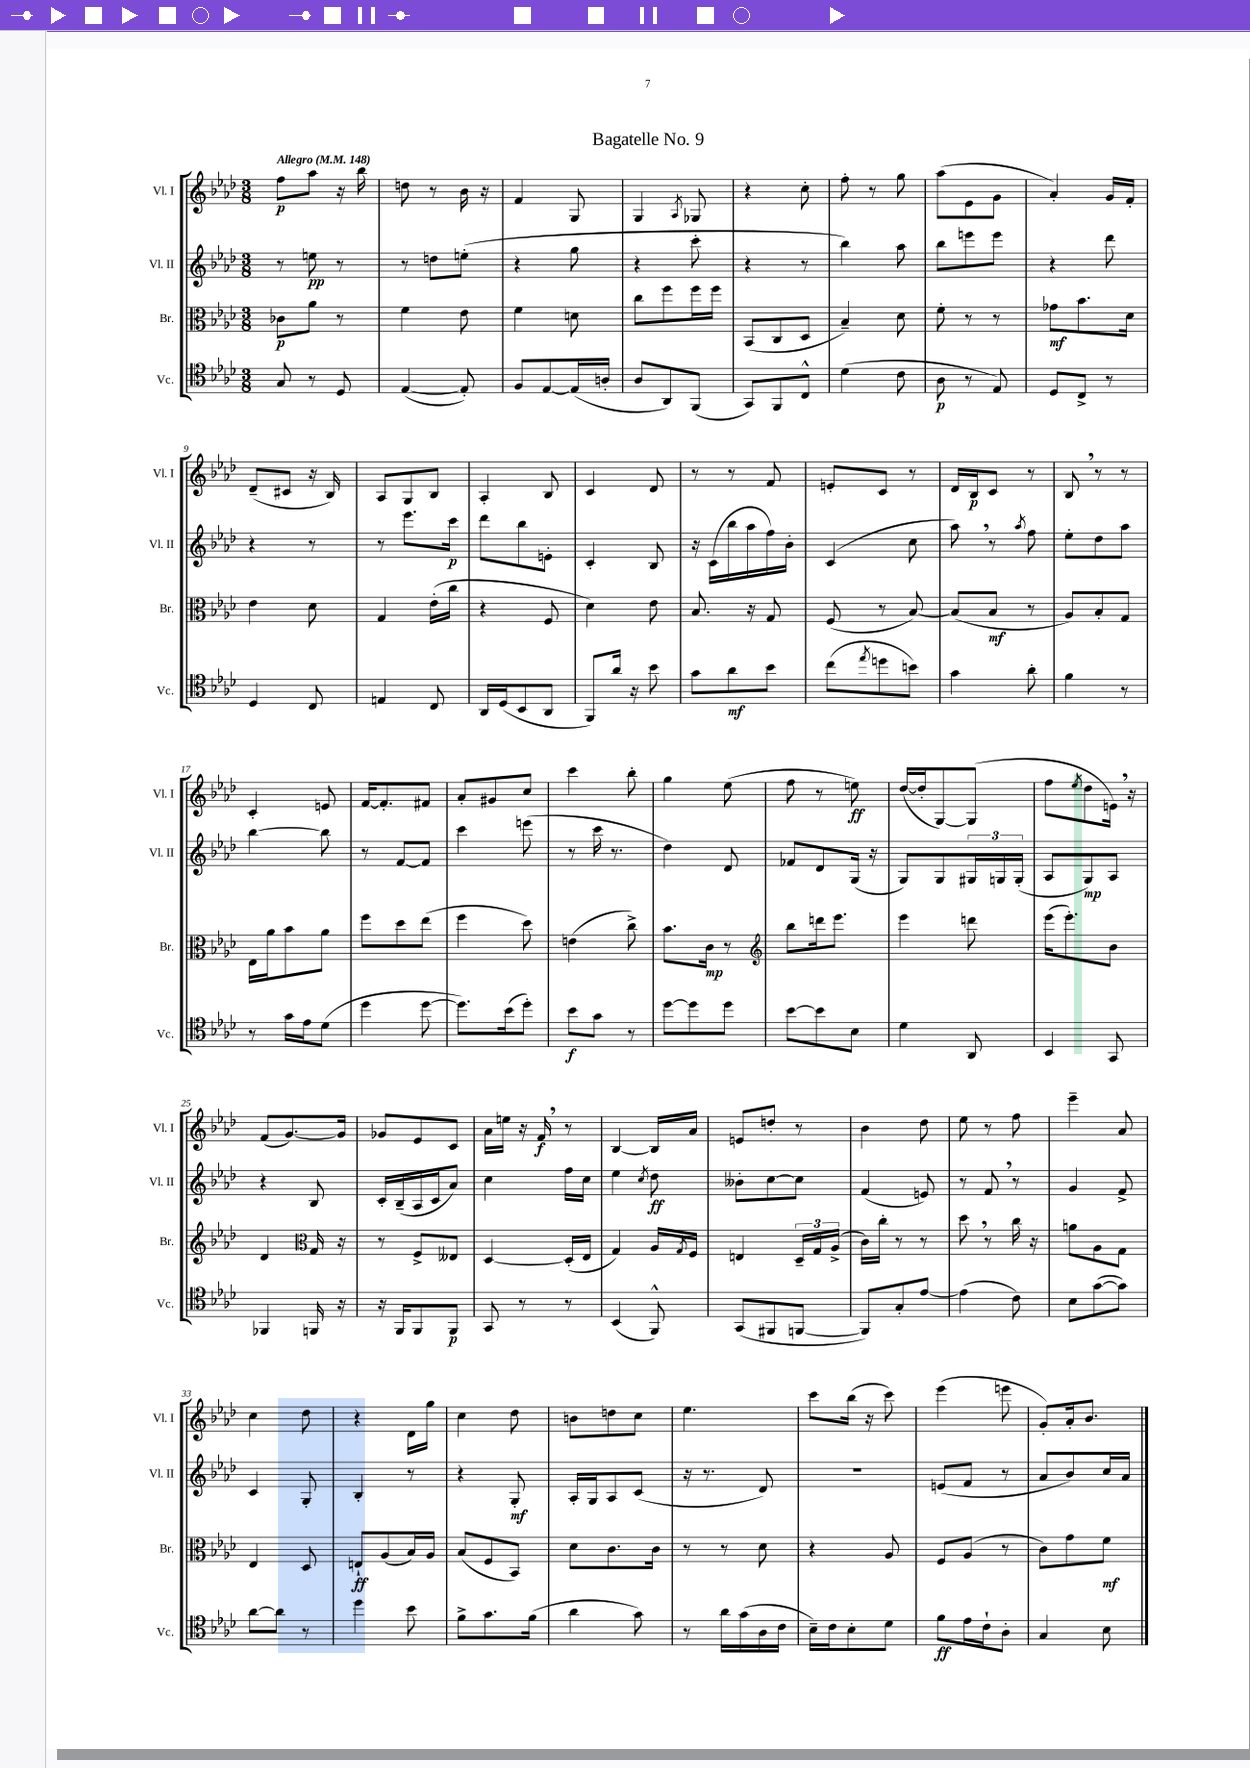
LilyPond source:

\header { title = "Bagatelle No. 9" }
<<
\new StaffGroup <<
\new Staff = "s0" \with { instrumentName = "Vl. I" shortInstrumentName = "Vl. I" } {
    \clef treble \key aes \major \numericTimeSignature \time 3/8 \tempo "Allegro" 4 = 148
    f''8\p aes''8 r16 bes''16 |
    d''8 r8 bes'16 r16 |
    f'4 g8 |
    g4 \acciaccatura { aes8 } ges8 |
    r4 c''8-. |
    f''8-. r8 g''8 |
    aes''8( ees'8 g'8 |
    aes'4-.) g'16 f'16-. |
    des'8--( cis'8 r16 bes16) |
    aes8 g8 bes8 |
    aes4-. bes8 |
    c'4 des'8 |
    r8 r8 f'8 |
    e'8-. c'8 r8 |
    des'16 bes16\p c'8 r8 |
    bes8 \breathe r8 r8 |
    c'4-. e'8 |
    f'16~ f'8.-. fis'8 |
    aes'8-. gis'8 c''8 |
    c'''4 bes''8-. |
    g''4 ees''8( |
    f''8 r8 e''8\ff) |
    des''16~( des''16-. g8~) g8( |
    f''8 \acciaccatura { ees''8 } des''8 e'16) \breathe r16 |
    f'8( g'8.~) g'16 |
    ges'8 ees'8 c'8 |
    aes'16 e''16 r16 f'16\f \breathe r8 |
    bes4~ bes16 aes'16 |
    e'8 d''8-. r8 |
    bes'4 des''8 |
    ees''8 r8 f''8 |
    ees'''4-- aes'8 |
    c''4 des''8 |
    r4 des'16 g''16 |
    c''4 des''8 |
    b'8 d''8 c''8 |
    ees''4. |
    c'''8 bes''16( r16 c'''8) |
    ees'''4( e'''8 |
    g'8-.) aes'16-. bes'8. \bar "|." |
}
\new Staff = "s1" \with { instrumentName = "Vl. II" shortInstrumentName = "Vl. II" } {
    \clef treble \key aes \major \numericTimeSignature \time 3/8
    r8 e''8\pp r8 |
    r8 d''8 e''8-.( |
    r4 g''8 |
    r4 c'''8-. |
    r4 r8 |
    bes''4) aes''8 |
    bes''8 e'''8 e'''8 |
    r4 des'''8 |
    r4 r8 |
    r8 ees'''8. c'''16\p |
    des'''8 bes''8 e'8-. |
    c'4-. bes8 |
    r16 c'16( bes''16 aes''16 f''16) bes'16-. |
    c'4( c''8 |
    aes''8) \breathe r8 \acciaccatura { aes''8 } f''8 |
    ees''8-. des''8 aes''8 |
    bes''4~ bes''8 |
    r8 f'8~ f'8 |
    c'''4 e'''8( |
    r8 c'''16 r8. |
    des''4) des'8 |
    fes'8 des'8 g16( r16 |
    g8) g8 \tuplet 3/2 { gis16 g16 g16-.( } |
    aes8 g8\mp) aes8 |
    r4 bes8 |
    c'16-. bes16--( aes16 c'16 aes'8) |
    c''4 f''16 c''16 |
    ees''4 \acciaccatura { c''8 } des''8\ff |
    beses'8-. c''8~ c''8 |
    f'4( e'8) |
    r8 f'8 \breathe r8 |
    g'4 f'8-> |
    c'4 g8-. |
    bes4-. r8 |
    r4 g8-.\mf |
    aes16-. g16 aes8 c'8( |
    r16 r8. des'8) |
    R4. |
    e'8( f'8 r8 |
    aes'8 bes'8) c''16 aes'16 \bar "|." |
}
\new Staff = "s2" \with { instrumentName = "Br." shortInstrumentName = "Br." } {
    \clef alto \key aes \major \numericTimeSignature \time 3/8
    ces'8\p aes'8 r8 |
    f'4 ees'8 |
    f'4 d'8 |
    c''8 f''8 f''16 f''16 |
    bes,8( c8 des8 |
    bes4--) des'8 |
    f'8-. r8 r8 |
    ges'8\mf bes'8. des'16 |
    ees'4 des'8 |
    g4 ees'16-.( c''16 |
    r4 f8 |
    des'4) ees'8 |
    bes8. r16 g8 |
    f8( r8 bes8~) |
    bes8( bes8\mf r8 |
    aes8) bes8-. g8 |
    ees16 aes'16 bes'8 aes'8 |
    f''8 des''8 ees''8( |
    f''4 des''8) |
    e'4( c''8->) |
    bes'8. c'16\mp r8 |
    \clef treble bes''8 d'''16 ees'''8. |
    ees'''4 d'''8 |
    ees'''16( ees'''8.-.) bes'8 |
    des'4 \clef alto g16 r16 |
    r8 f8-> eeses8 |
    des4~ des16-.( ees16 |
    g4) aes16 \acciaccatura { g8 } f16 |
    e4 \tuplet 3/2 { des16-- g16 aes16->( } |
    c'16) c''16-. r8 r8 |
    des''8 \breathe r8 c''16 r16 |
    a'8 aes8 g8 |
    ees4 des8 |
    e8-!\ff aes8( bes16) aes16 |
    bes8( f8 bes,8) |
    des'8 c'8. c'16 |
    r8 r8 des'8 |
    r4 aes8 |
    f8 aes8( r8 |
    c'8) g'8 f'8\mf \bar "|." |
}
\new Staff = "s3" \with { instrumentName = "Vc." shortInstrumentName = "Vc." } {
    \clef tenor \key aes \major \numericTimeSignature \time 3/8
    g8 r8 des8 |
    ees4~( ees8-.) |
    f8 ees8~ ees16( a16-. |
    aes8 aes,8) f,8( |
    g,8) f,8 c8-^ |
    des'4( c'8 |
    aes8\p r8 ees8) |
    des8 c8-> r8 |
    des4 c8 |
    e4 c8 |
    aes,16 des16( bes,8 aes,8 |
    f,8) aes'16 r16 bes'8 |
    g'8 aes'8\mf bes'8 |
    c''8( \acciaccatura { ees''8 } d''8 b'8) |
    g'4 aes'8-. |
    f'4 r8 |
    r8 g'16 ees'16 des'8( |
    des''4 des''8~ |
    des''8.) bes'16( des''8-.) |
    bes'8\f g'8 r8 |
    des''8~ des''8 des''8 |
    bes'8~ bes'8 bes8 |
    des'4 aes,8 |
    bes,4 g,8 |
    fes,4 f,16 r16 |
    r16 f,16 f,8 f,8\p |
    g,8 r8 r8 |
    bes,4( f,8-^) |
    g,8( fis,8 f,8~ |
    f,8) g8-. ees'8~ |
    ees'4( c'8) |
    bes8 g'8~( g'8) |
    aes'8~ aes'8 r8 |
    des''4 bes'8 |
    f'8-> g'8. f'16( |
    aes'4 g'8) |
    r8 aes'16 g'16( aes16 c'16 |
    bes16--) c'16 bes8-. des'8 |
    f'8\ff ees'16 c'16-! aes8-. |
    g4 bes8 \bar "|." |
}
>>
>>
